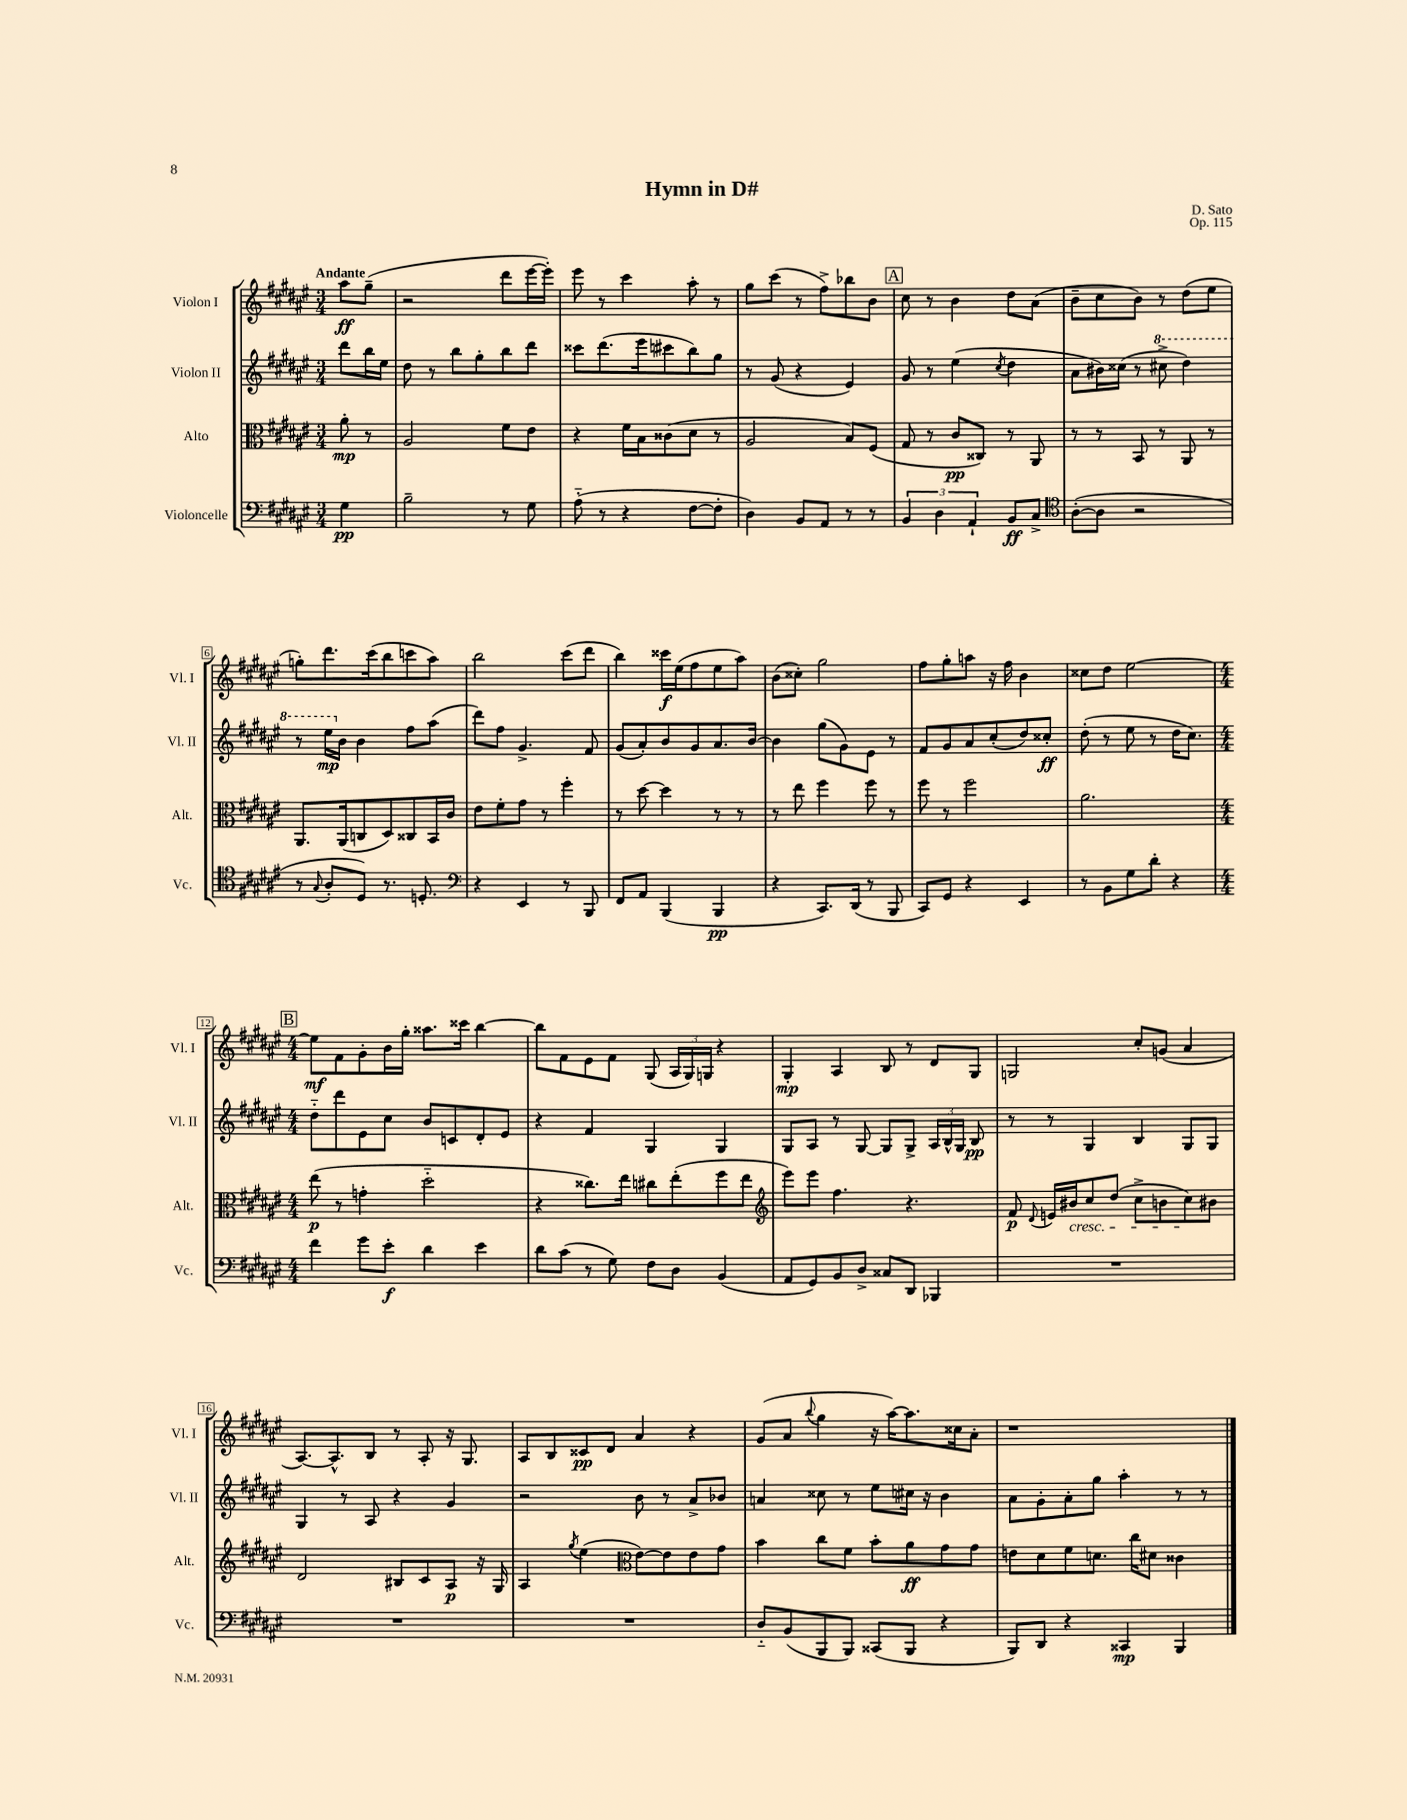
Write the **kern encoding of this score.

**kern	**kern	**kern	**kern
*staff4	*staff3	*staff2	*staff1
*clefF4	*clefC3	*clefG2	*clefG2
*k[f#c#g#d#a#e#]	*k[f#c#g#d#a#e#]	*k[f#c#g#d#a#e#]	*k[f#c#g#d#a#e#]
*M3/4	*M3/4	*M3/4	*M3/4
4G#	8a#'	8ddd#	8aa#
.	8r	16bb	(8gg#~
.	.	16ee#	.
=	=	=	=
2B~	2A#	8dd#	2r
.	.	8r	.
.	.	8bb	.
.	.	8gg#'	.
8r	8f#	8bb	8ddd#
8G#	8e#	8ddd#	[16eee#
.	.	.	16eee#'])
=	=	=	=
(8A#'~	4r	8ccc##	8eee#
8r	.	(8.ddd#	8r
4r	16f#	.	4ccc#
.	16B	16eee#	.
.	(8c##	8ccc#	.
[8F#	8d#	8bb)	8aa#'
8F#']	8r	8gg#	8r
=	=	=	=
4D#)	2A#	8r	8gg#
.	.	(8g#	(8ccc#
8BB	.	4r	8r
8AA#	.	.	8ff#^)
8r	8B)	4e#)	8bb-
8r	(8F#	.	8b
=	=	=	=
6BB	8G#	8g#	8cc#
.	8r	8r	8r
6D#	.	.	.
.	8c#	(4ee#	4b
6AA#`	.	.	.
.	8C##)	.	.
.	.	8qcc#	.
8BB	8r	4dd#	8dd#
8C#^	8AA#	.	(8a#
=	=	=	=
*clefC4	*	*	*
([8A#'	8r	8a#	8b~
8A#]	8r	16b#)	8cc#
.	.	(16cc##	.
2r	8BB	8r	8b)
.	8r	8ccc#^	8r
.	8AA#	4ddd#)	(8dd#
.	8r	.	8ee#
=	=	=	=
8r	8.AA#	8r	8gg')
8qqG#	.	.	.
8A#'	.	16eee#	8.ddd#
.	(16AA#	16b	.
8D#)	8C	4b	.
.	.	.	(16ccc#
8.r	8D#)	.	8bb
.	8C##	8ff#	8ccc
8.D'	.	.	.
.	16BB	(8aa#	8aa#)
.	16c#	.	.
=	=	=	=
*clefF4	*	*	*
4r	8e#	8ddd#)	2bb
.	8f#'	8ff#	.
4EE#	8g#	4.g#^	.
.	8r	.	.
8r	4ff#'	.	(8ccc#
8BBB	.	8f#	8ddd#
=	=	=	=
8FF#	8r	(8g#	4bb)
8AA#	[8dd#	8a#')	.
(4BBB	4dd#]	8b	16ccc##
.	.	.	(16ee#
.	.	8g#	8ff#
4BBB	8r	8.a#	8ee#
.	8r	.	8aa#)
.	.	[16b	.
=	=	=	=
4r	8r	4b]	(8b
.	8ee#	.	8cc##')
8.CC#)	4ff#	(8gg#	2gg#
.	.	8g#)	.
(16DD#	.	.	.
8r	8ff#	8e#	.
8BBB	8r	8r	.
=	=	=	=
8CC#)	8ff#	8f#	8ff#
8GG#	8r	8g#	8gg#'
4r	2ff#	8a#	8aa
.	.	(8cc#'	16r
.	.	.	16ff#
4EE#	.	8dd#)	4b
.	.	8cc##'	.
=	=	=	=
8r	2.a#	(8dd#'	8cc##
8BB	.	8r	8dd#
8G#	.	8ee#	[2ee#
8d#'	.	8r	.
4r	.	16dd#	.
.	.	8.cc#)	.
=	=	=	=
*M4/4	*M4/4	*M4/4	*M4/4
4f#	(8ee#	8dd#'~	8ee#]
.	8r	8ddd#	8f#
8g#	4g'	8e#	8g#'
8e#'	.	8cc#	16b
.	.	.	16gg#'
4d#	2dd#'~	8b	8.aa##
.	.	8c	.
.	.	.	16ccc##
4e#	.	8d#'	[4bb
.	.	8e#	.
=	=	=	=
8d#	4r	4r	8bb]
(8c#	.	.	8f#
8r	8.cc##)	4f#	8e#
8G#)	.	.	8f#
.	16ee#	.	.
8F#	8cc#	4G#	(8G#
8D#	(8ee#'	.	24A#
.	.	.	24G#)
.	.	.	24G
(4BB	8ff#	4G#	4r
.	8ee#	.	.
=	=	=	=
*	*clefG2	*	*
8AA#	8eee#)	8G#	4G#'
8GG#)	8eee#	8A#	.
8BB	4.ff#	8r	4A#
8D#^	.	[8G#	.
8C##	.	8G#]	8B
8DD#	4.r	8G#^	8r
4BBB-	.	24A#	8d#
.	.	24B^^	.
.	.	24G#	.
.	.	8B	8G#
=	=	=	=
1r	8f#	8r	2G
.	8qqd#	.	.
.	16e	8r	.
.	16b#	.	.
.	8cc#	4G#	.
.	(8dd#	.	.
.	8cc#^	4B	8cc#'
.	8b	.	(8g
.	8cc#)	8G#	4a#
.	8b#	8G#	.
=	=	=	=
1r	2d#	4G#	[8.A#)
.	.	.	8.A#^^]
.	.	8r	.
.	.	8A#	8B
.	8B#	4r	8r
.	8c#	.	8A#'
.	8A#	4g#	16r
.	.	.	8.G#
.	16r	.	.
.	16G#	.	.
=	=	=	=
1r	4A#	2r	8A#
.	.	.	8B
.	8qgg#	.	.
.	(4ee#	.	8c##
.	.	.	8d#
*	*clefC3	*	*
.	[8e#)	8b	4a#
.	8e#]	8r	.
.	8e#	8a#^	4r
.	8g#	8b-	.
=	=	=	=
8D#'~	4b	4a	(8g#
(8BB	.	.	8a#
.	.	.	8qqbb
8BBB	8cc#	8cc##	4gg#
8BBB)	8f#	8r	.
(8CC##	8b'	8ee#	16r
.	.	.	[16aa#)
8BBB	8a#	16cc#	8.aa#]
.	.	16r	.
4r	8g#	4b	.
.	.	.	16cc##
.	8g#	.	8a#'
=	=	=	=
8BBB)	8e	8a#	1r
8DD#	8d#	8g#'	.
4r	8f#	8a#'	.
.	8.d	8gg#	.
4CC##	.	4aa#'	.
.	16cc#	.	.
.	8d#	.	.
4BBB	4c##	8r	.
.	.	8r	.
==	==	==	==
*-	*-	*-	*-
